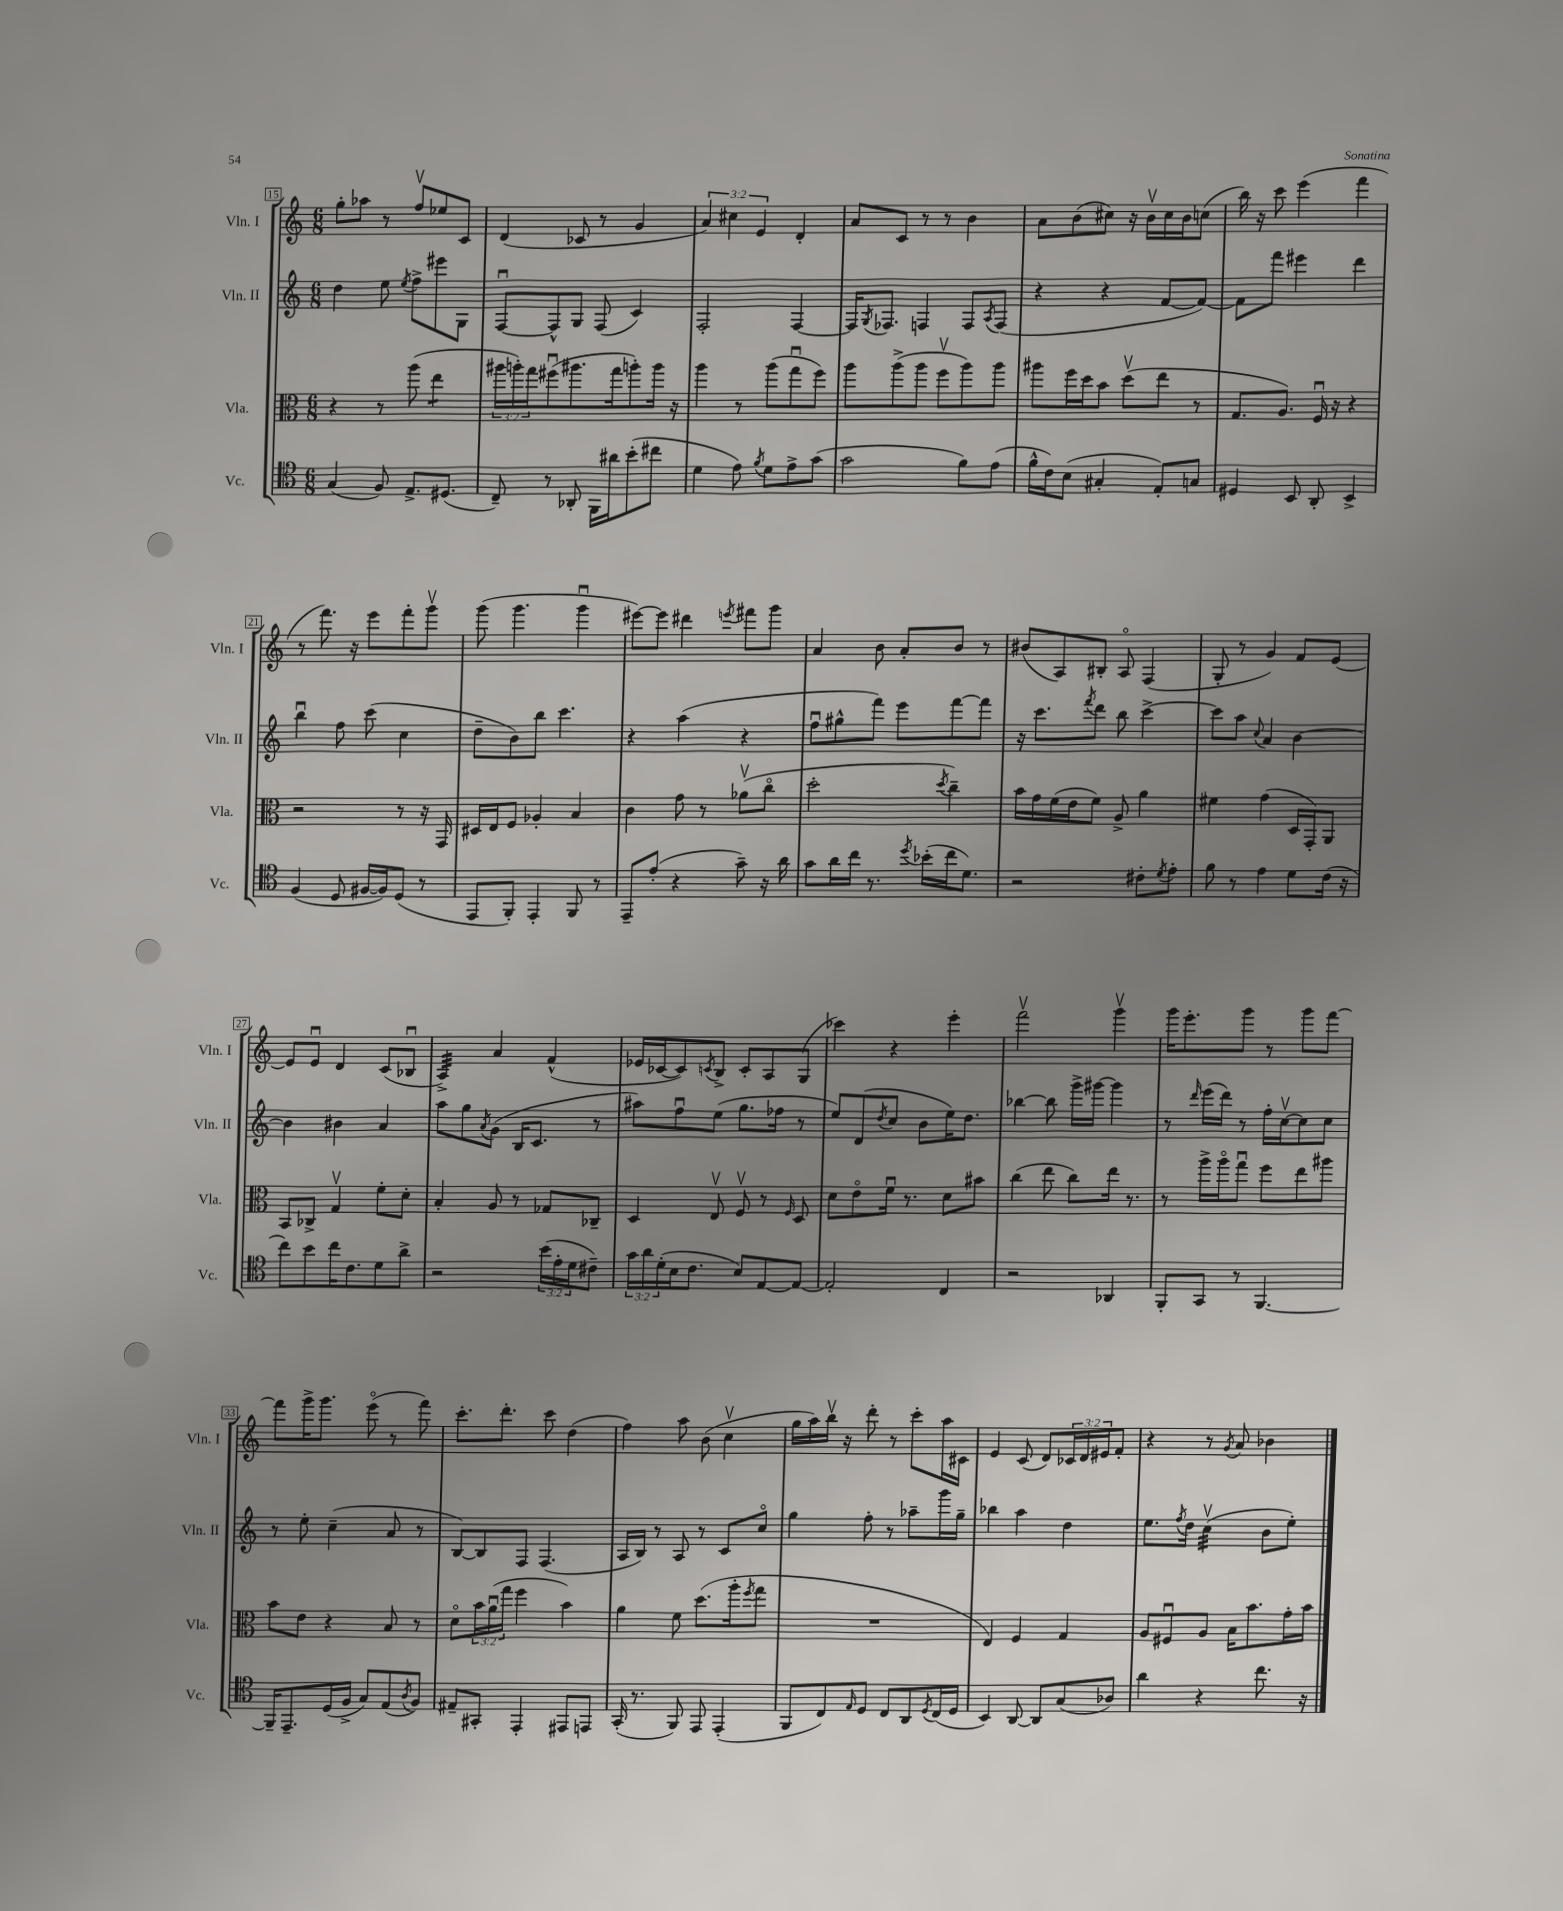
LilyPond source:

<<
\new StaffGroup <<
\new Staff = "s0" \with { instrumentName = "Vln. I" shortInstrumentName = "Vln. I" } {
    \clef treble \key c \major \numericTimeSignature \time 6/8 \override Staff.TupletNumber.text = #tuplet-number::calc-fraction-text
    g''8-. aes''8 r8 f''8\upbow ees''8 c'8 |
    d'4( ces'8 r8 g'4 |
    \tuplet 3/2 { a'4) cis''4 e'4 } d'4-. |
    a'8 c'8 r8 r8 b'4 |
    a'8 b'8( cis''8) r16 b'16\upbow cis''16 b'16 c''8( |
    b''16) r16 c'''8 e'''4( f'''4 |
    r8 f'''8.) r16 e'''8 f'''8-. g'''8\upbow |
    g'''8( g'''4. g'''4\downbow |
    eis'''8~) eis'''8 dis'''4 \acciaccatura { e'''8 } fis'''8 g'''8 |
    a'4 b'8 a'8-. b'8 r8 |
    bis'8( a8) bis8-. a8\flageolet f4( |
    g8-. r8 g'4) f'8 e'8~ |
    e'8 e'8\downbow d'4 c'8( bes8\downbow |
    a4:32->) a'4 f'4-^( |
    ees'16 ces'16~ ces'8) \acciaccatura { c'8 } b8-> c'8-. a8 g8( |
    ces'''4) r4 e'''4-. |
    f'''2\upbow g'''4\upbow |
    g'''16 e'''8.-. g'''8 r8 g'''8 f'''8~ |
    f'''8 g'''16-> g'''8. e'''8\flageolet( r8 f'''8) |
    c'''8.-. d'''8.-. c'''8 d''4( |
    f''4) a''8 b'8( c''4\upbow |
    g''16 a''16) b''16\upbow r16 d'''8-. r8 c'''8-. a''16 cis'16 |
    e'4 c'8( d'8) \tuplet 3/2 { ces'16 d'16 eis'16 } f'8-. |
    r4 r8 \acciaccatura { g'8 } a'8 bes'4 \bar "|." |
}
\new Staff = "s1" \with { instrumentName = "Vln. II" shortInstrumentName = "Vln. II" } {
    \clef treble \key c \major \numericTimeSignature \time 6/8
    d''4 e''8 \acciaccatura { e''8 } f''8-> eis'''8 g8 |
    f8~\downbow f8-^ g8 f8( c'4) |
    f2-. f4~ |
    f16 \acciaccatura { g8 } fes8. f4 f8 \acciaccatura { a8 } f8( |
    r4 r4 f'8~ f'8~) |
    f'8 f'''8 eis'''4 d'''4 |
    b''4\downbow f''8 c'''8( c''4 |
    d''8-- b'8) b''8 c'''4. |
    r4 a''4( r4 |
    f''8\downbow gis''8-^ f'''8) e'''8 f'''8~ f'''8 |
    r16 c'''8. \acciaccatura { f'''8 } d'''8 b''8 c'''4~-> |
    c'''8 a''8 \appoggiatura { c''8 } a'4 b'4~ |
    b'4 bis'4 a'4 |
    a''8 g''8 \acciaccatura { a'8 } g'8( b16 c'8. r8 |
    ais''8) f''8\downbow e''8( g''8. fes''16 r8 |
    e''8) d'8( \acciaccatura { d''8 } c''8 b'8 e''16) d''8. |
    bes''4~ bes''8 g'''16-> gis'''16~ gis'''4 |
    r8 \grace { d'''16 } e'''16( d'''16) r8 f''16-. c''16~\upbow c''8 c''8 |
    r8 e''8-. c''4--( a'8 r8 |
    b8~) b8 f8 f4.( |
    a16 b16) r8 a8 r8 c'8 c''8\flageolet |
    g''4 f''8-. r8 aes''8-- g'''16 g''16-- |
    bes''4 a''4 d''4 |
    e''8. \acciaccatura { f''8 } d''16 c''4:32\upbow( b'8 e''8-.) \bar "|." |
}
\new Staff = "s2" \with { instrumentName = "Vla." shortInstrumentName = "Vla." } {
    \clef alto \key c \major \numericTimeSignature \time 6/8 \override Staff.TupletNumber.text = #tuplet-number::calc-fraction-text
    r4 r8 a''8( e''4:8 |
    \tuplet 3/2 { ais''16 a''16-.) g''16 } fis''8\downbow( ais''8. g''16 a''8-.) a''16 r16 |
    a''4 r8 a''8( g''8\downbow f''8) |
    a''8 a''8->( a''8 f''8\upbow a''8) a''8 |
    ais''8 f''16 d''16 b'8 d''8\upbow( e''8 r8 |
    g8. a8.) f16\downbow r16 r4 |
    r2 r8 r16 g,16 |
    dis16 e16 f8 aes4-. b4 |
    c'4 g'8 r8 aes'8\upbow( c''8\flageolet |
    d''2-. \acciaccatura { d''8 } c''4--) |
    b'16 g'16 f'16( e'16 f'8) a8-> a'4 |
    fis'4 g'4( d16 g,16-.) a,8 |
    b,8 ces8-> g4\upbow f'8-. d'8-. |
    b4-. a8 r8 ges8 ces8-- |
    d4 e8\upbow f8\upbow r8 \grace { f16 } d8 |
    d'8 e'8\flageolet f'16\downbow r8. d'8 bis'8 |
    c''4( e''8 c''8) e''16 r8. |
    r8 a''16-> a''16\flageolet g''8\downbow f''8 e''8 ais''8 |
    b'8 e'8 r4 b8 r8 |
    d'8\flageolet \tuplet 3/2 { b'16 a'16\downbow( g''16 } f''4 b'4) |
    a'4 f'8 d''8.( a''16-. \acciaccatura { f''8 } g''8 |
    R2. |
    e4) f4 g4 |
    a8 fis8\downbow a8 b16 b'8. g'16-. b'16 \bar "|." |
}
\new Staff = "s3" \with { instrumentName = "Vc." shortInstrumentName = "Vc." } {
    \clef tenor \key c \major \numericTimeSignature \time 6/8 \override Staff.TupletNumber.text = #tuplet-number::calc-fraction-text
    g4( f8) e8.-> dis8.( |
    c8--) r8 aes,8-. f,16 ais'16 b'8-.( cis''8 |
    d'4 e'8) \acciaccatura { f'8 } d'8 e'8-> g'8( |
    g'2 f'8) e'8( |
    f'16-^ c'16) b8( gis4-. e8-.) g8 |
    dis4 b,8 a,8-. b,4-> |
    f4( d8 fis16~ fis16) d8( r8 |
    e,8 f,8-.) e,4-. f,8 r8 |
    e,8-- e'8-.( r4 g'8--) r16 a'16 |
    g'8 a'16 c''16 r8. \acciaccatura { d''8 } bes'16-.( c''16 d'8.) |
    r2 cis'8-. \acciaccatura { d'8 } e'8-. |
    f'8 r8 e'4 d'8 c'16( r16 |
    c''8) b'8 c''16 c'8. d'8 a'8-> |
    r2 \tuplet 3/2 { b'16( e'16-. d'16 } cis'8--) |
    \tuplet 3/2 { g'16 a'16 d'16-.( } b16 c'8. b8) e8~ e8~ |
    e2-. c4 |
    r2 aes,4 |
    f,8-. g,8 r8 f,4.~ |
    f,16-- e,8.-- d16( f16-> g8) e8( \acciaccatura { a8 } f8) |
    eis8-- gis,8-. e,4-. eis,8 e,8 |
    g,16-.( r8. f,8) e,8 e,4-.( |
    f,8 c8) \grace { e16 } d8 c8 a,8 \acciaccatura { d8 } c16( d16 |
    b,4) a,8~ a,8 g8( aes8) |
    a'4 r4 c''8. r16 \bar "|." |
}
>>
>>
\layout { \context { \Score currentBarNumber = #15 \override BarNumber.stencil = #(make-stencil-boxer 0.1 0.3 ly:text-interface::print) } }
